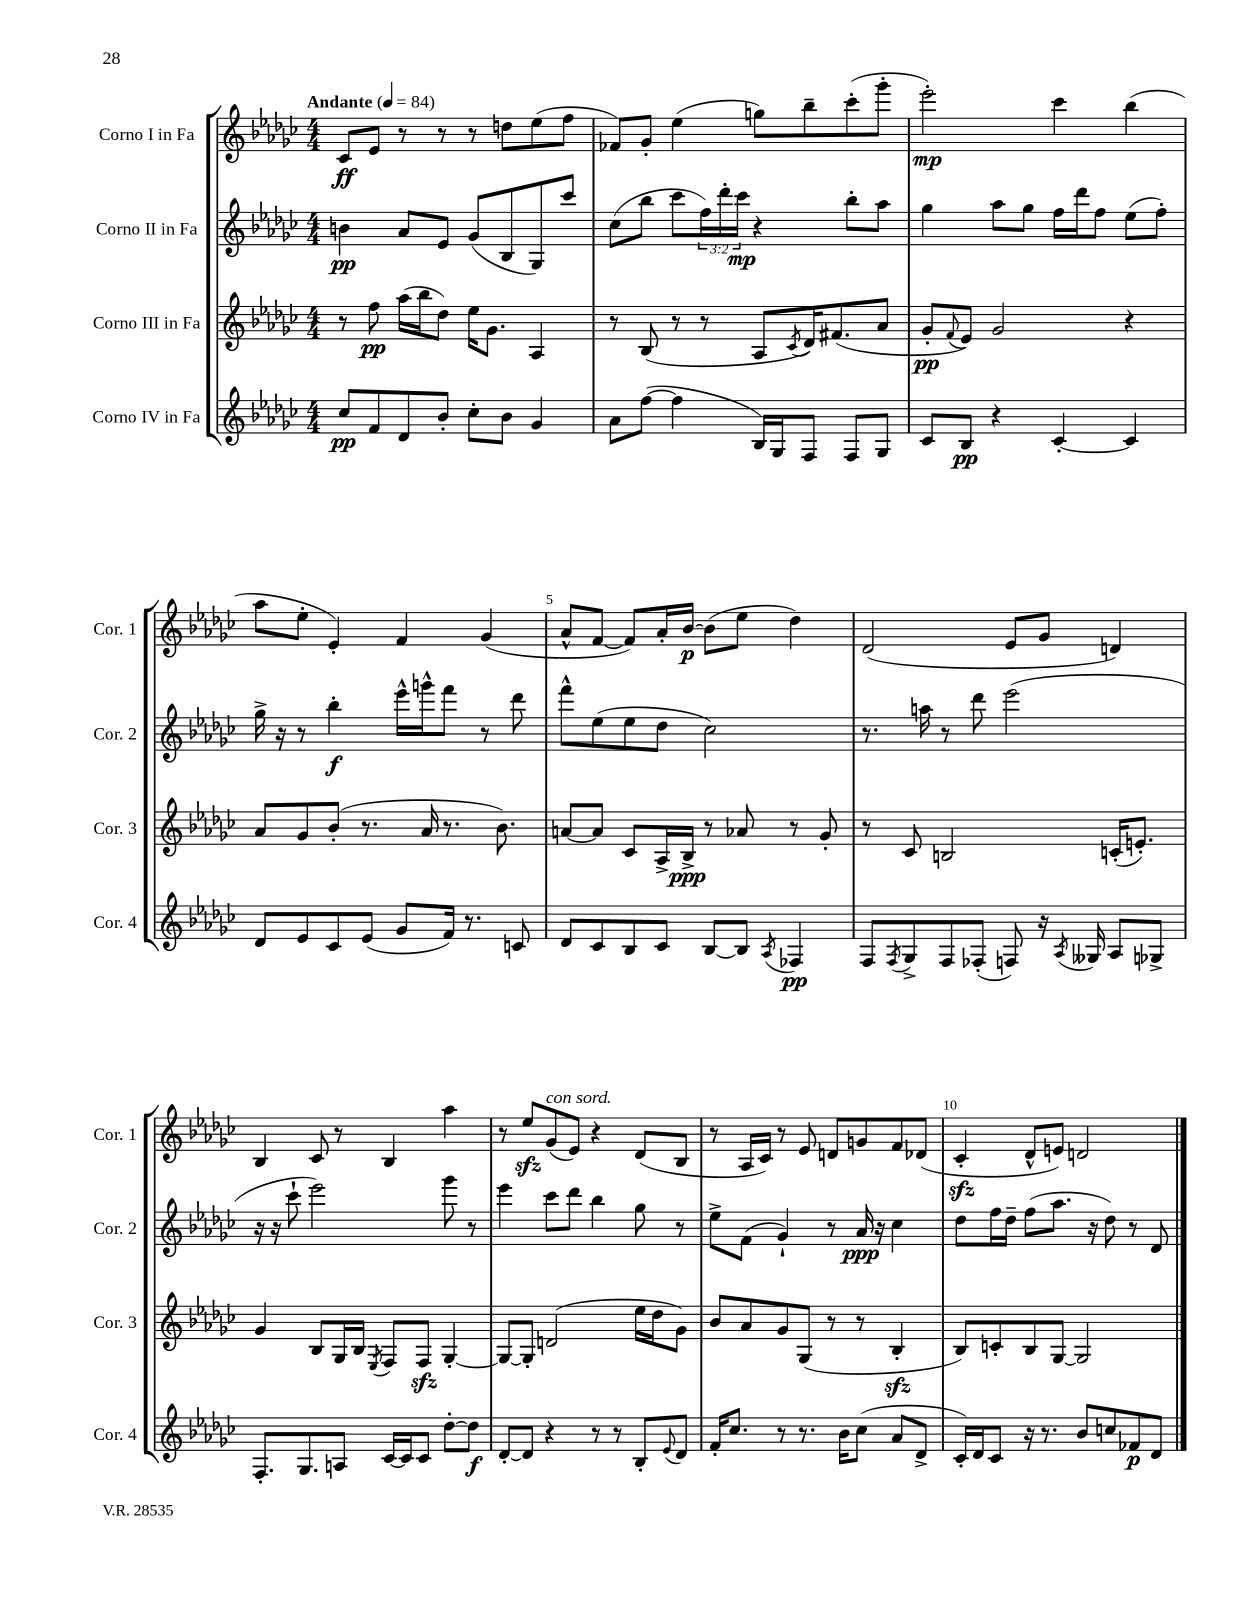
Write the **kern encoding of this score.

**kern	**dynam	**kern	**dynam	**kern	**dynam	**kern	**dynam
*part4	*part4	*part3	*part3	*part2	*part2	*part1	*part1
*staff4	*staff4	*staff3	*staff3	*staff2	*staff2	*staff1	*staff1
*I"Corno IV in Fa	*	*I"Corno III in Fa	*	*I"Corno II in Fa	*	*I"Corno I in Fa	*
*I'Cor. 4	*	*I'Cor. 3	*	*I'Cor. 2	*	*I'Cor. 1	*
*clefG2	*	*clefG2	*	*clefG2	*	*clefG2	*
*k[b-e-a-d-g-c-]	*	*k[b-e-a-d-g-c-]	*	*k[b-e-a-d-g-c-]	*	*k[b-e-a-d-g-c-]	*
*M4/4	*	*M4/4	*	*M4/4	*	*M4/4	*
*MM84	*	*MM84	*	*MM84	*	*MM84	*
=1	=1	=1	=1	=1	=1	=1	=1
!	!	!	!	!	!	!LO:TX:a:B:t=Andante	!
8cc-/L	pp	8r	.	4bn\	pp	8c-/L	ff
8f/	.	8ff\	pp	.	.	8e-/J	.
8d-/	.	(16aa-\LL	.	8a-/L	.	8r	.
.	.	16bb-\J	.	.	.	.	.
8b-'/J	.	8dd-\J)	.	8e-/J	.	8r	.
8cc-'\L	.	16ee-\KL	.	(8g-/L	.	8r	.
.	.	8.g-\J	.	.	.	.	.
8b-\J	.	.	.	8B-/	.	8ddn\L	.
4g-/	.	4A-/	.	8G-/)	.	(8ee-\	.
.	.	.	.	8ccc-/J	.	8ff\J	.
=2	=2	=2	=2	=2	=2	=2	=2
8a-\L	.	8r	.	(8cc-\L	.	8f-X/L)	.
([8ff\J	.	(8B-/	.	8bb-\J	.	8g-'/J	.
4ff\]	.	8r	.	8ccc-\L	.	(4ee-\	.
.	.	8r	.	24ff\L)	.	.	.
.	.	.	.	24ddd-'\	.	.	.
.	.	.	.	24ccc-\JJ	mp	.	.
16B-/LL)	.	8A-/L	.	4r	.	8ggn\L)	.
16G-/J	.	.	.	.	.	.	.
.	.	8qc-/	.	.	.	.	.
8F/J	.	16d-/K)	.	.	.	8bb-~\	.
.	.	(8.f#X/	.	.	.	.	.
8F/L	.	.	.	8bb-'\L	.	(8ccc-'\	.
8G-/J	.	8a-/J	.	8aa-\J	.	8ggg-'\J	.
=3	=3	=3	=3	=3	=3	=3	=3
8c-/L	.	8g-'/L	pp	4gg-\	.	2eee-'\)	mp
.	.	8qqf/	.	.	.	.	.
8B-/J	pp	8e-/J)	.	.	.	.	.
4r	.	2g-/	.	8aa-\L	.	.	.
.	.	.	.	8gg-\J	.	.	.
[4c-'/	.	.	.	16ff\LL	.	4ccc-\	.
.	.	.	.	16ddd-\J	.	.	.
.	.	.	.	8ff\J	.	.	.
4c-/]	.	4r	.	(8ee-\L	.	(4bb-\	.
.	.	.	.	8ff'\J)	.	.	.
!!LO:LB:g=z
=4	=4	=4	=4	=4	=4	=4	=4
8d-/L	.	8a-/L	.	16gg-^\	.	8aa-\L	.
.	.	.	.	16r	.	.	.
8e-/	.	8g-/	.	8r	.	8ee-'\J	.
8c-/	.	(8b-'/J	.	4bb-'\	f	4e-'/)	.
(8e-/J	.	8.r	.	.	.	.	.
8g-/L	.	.	.	16eee-^^\LL	.	4f/	.
.	.	16a-/	.	16gggn^^\J	.	.	.
16f/Jk)	.	8.r	.	8fff\J	.	.	.
8.r	.	.	.	.	.	.	.
.	.	.	.	8r	.	(4g-/	.
.	.	8.b-\)	.	.	.	.	.
8cn/	.	.	.	8ddd-\	.	.	.
=5	=5	=5	=5	=5	=5	=5	=5
8d-/L	.	[8an/L	.	8fff^^\L	.	8a-^^/L	.
8c-/	.	8a/J]	.	(8ee-\	.	[8f/J	.
8B-/	.	8c-/L	.	8ee-\	.	8f/L])	.
8c-/J	.	16A-^/L	.	8dd-\J	.	16a-'/L	.
.	.	16B-^/JJ	ppp	.	.	[16b-/JJ	p
[8B-/L	.	8r	.	2cc-\)	.	(8b-\L]	.
8B-/J]	.	8a-X/	.	.	.	8ee-\J	.
8qA-/	.	.	.	.	.	.	.
4F-X/	pp	8r	.	.	.	4dd-\)	.
.	.	8g-'/	.	.	.	.	.
=6	=6	=6	=6	=6	=6	=6	=6
8F/L	.	8r	.	8.r	.	(2d-/	.
8qF/	.	.	.	.	.	.	.
8G-^/	.	8c-/	.	.	.	.	.
.	.	.	.	16aan\	.	.	.
8F/	.	2Bn/	.	8r	.	.	.
(8F-X'/J	.	.	.	8ddd-\	.	.	.
8Fn/)	.	.	.	(2eee-\	.	8e-/L	.
16r	.	.	.	.	.	8g-/J	.
8qA-/	.	.	.	.	.	.	.
16G--X/	.	.	.	.	.	.	.
8A-/L	.	(16cn'/KL	.	.	.	4dn/)	.
.	.	8.en'/J)	.	.	.	.	.
8G-X^/J	.	.	.	.	.	.	.
!!LO:LB:g=z
=7	=7	=7	=7	=7	=7	=7	=7
8.F'/L	.	4g-/	.	16r	.	4B-/	.
.	.	.	.	16r	.	.	.
.	.	.	.	8ccc-`\	.	.	.
8.G-/	.	.	.	.	.	.	.
.	.	8B-/L	.	2eee-\)	.	8c-/	.
8An/J	.	16G-/L	.	.	.	8r	.
.	.	16B-/JJ	.	.	.	.	.
.	.	8qE-/	.	.	.	.	.
[16c-/LL	.	8F/L	.	.	.	4B-/	.
16c-/J]	.	.	.	.	.	.	.
8c-/J	.	8Fzz/J	.	.	.	.	.
[8dd-'\L	.	[4G-'/	.	8ggg-\	.	4aa-\	.
8dd-\J]	f	.	.	8r	.	.	.
=8	=8	=8	=8	=8	=8	=8	=8
[8d-'/L	.	8G-/L_	.	4eee-\	.	8r	.
8d-/J]	.	8G-'/J]	.	.	.	8ee-zz/L	.
!	!	!	!	!	!	!LO:TX:a:i:t=con sord.	!
4r	.	(2dn/	.	8ccc-\L	.	(8g-/	.
.	.	.	.	8ddd-\J	.	8e-/J)	.
8r	.	.	.	4bb-\	.	4r	.
8r	.	.	.	.	.	.	.
8B-'/L	.	16ee-\LL	.	8gg-\	.	(8d-/L	.
.	.	16dd-\J	.	.	.	.	.
8qqe-/	.	.	.	.	.	.	.
8d-/J	.	8g-\J)	.	8r	.	8B-/J	.
=9	=9	=9	=9	=9	=9	=9	=9
16f'/KL	.	8b-/L	.	8ee-^\L	.	8r	.
8.cc-/J	.	.	.	.	.	.	.
.	.	8a-/	.	(8f\J	.	16A-/LL	.
.	.	.	.	.	.	16c-/JJ)	.
8r	.	8g-/	.	4g-`/)	.	8r	.
8.r	.	(8G-/J	.	.	.	8e-/	.
.	.	8r	.	8r	.	8dn/L	.
16b-\KL	.	.	.	.	.	.	.
(8cc-\J	.	8r	.	16a-/	ppp	8gn/	.
.	.	.	.	16r	.	.	.
8a-/L	.	4B-zz'/	.	4cc-\	.	8f/	.
8d-^/J	.	.	.	.	.	(8d-X/J	.
=10	=10	=10	=10	=10	=10	=10	=10
16c-'/LL)	.	8B-/L)	.	8dd-\L	.	4c-zz'/	.
16d-/J	.	.	.	.	.	.	.
8c-/J	.	8cn'/	.	16ff\L	.	.	.
.	.	.	.	16dd-~\JJ	.	.	.
16r	.	8B-/	.	(8ff\L	.	8d-^^/L	.
8.r	.	.	.	.	.	.	.
.	.	[8G-/J	.	8.aa-\J	.	8en/J)	.
8b-/L	.	2G-/]	.	.	.	2dn/	.
.	.	.	.	16r	.	.	.
8ccn/	.	.	.	8dd-\)	.	.	.
8f-X/	p	.	.	8r	.	.	.
8d-/J	.	.	.	8d-/	.	.	.
==	==	==	==	==	==	==	==
*-	*-	*-	*-	*-	*-	*-	*-
